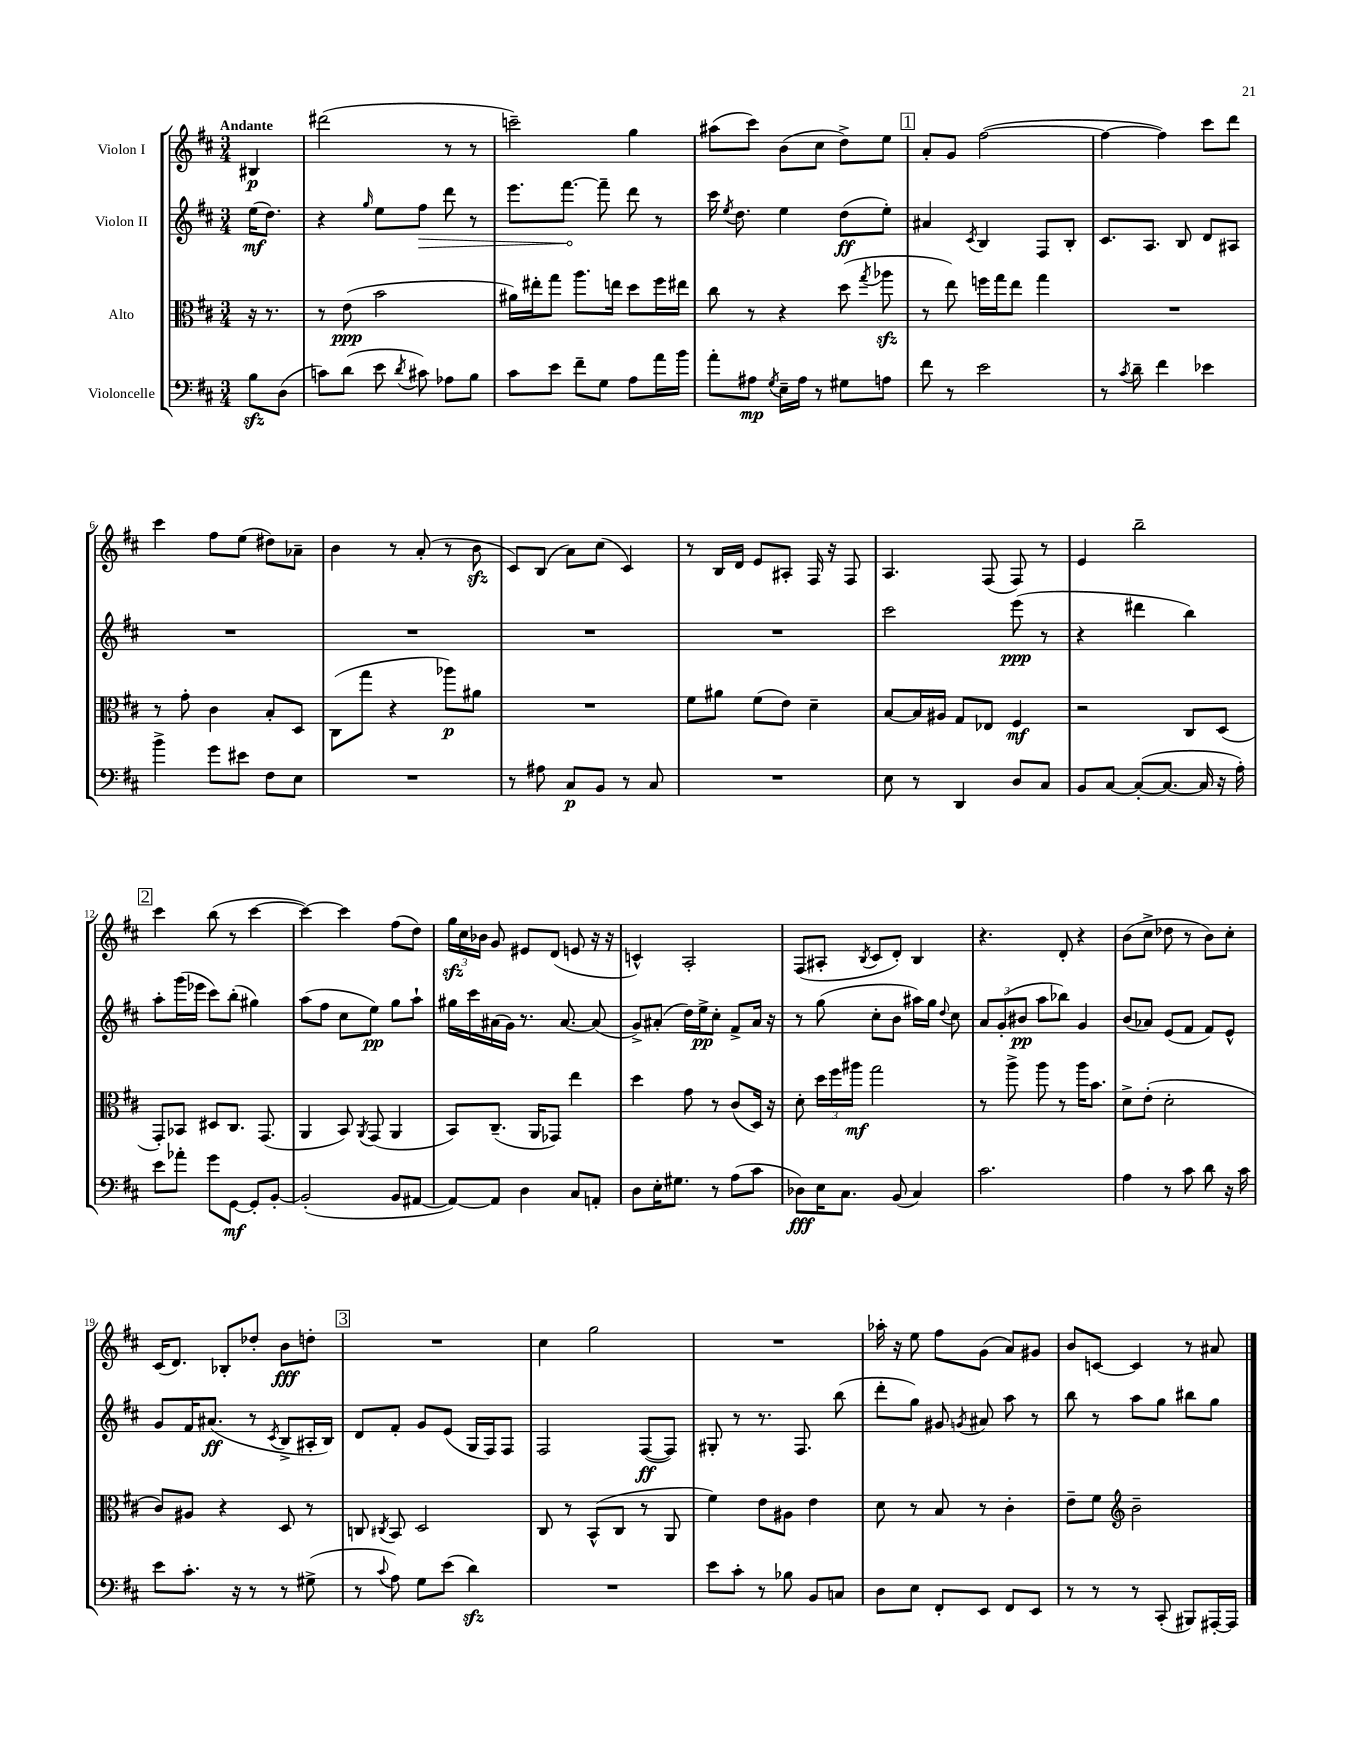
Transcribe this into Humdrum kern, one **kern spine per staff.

**kern	**kern	**kern	**kern
*staff4	*staff3	*staff2	*staff1
*clefF4	*clefC3	*clefG2	*clefG2
*k[f#c#]	*k[f#c#]	*k[f#c#]	*k[f#c#]
*M3/4	*M3/4	*M3/4	*M3/4
8B	16r	(16ee	4B#
.	8.r	8.dd)	.
(8D	.	.	.
=	=	=	=
8c)	8r	4r	(2ddd#
(8d	(8e	.	.
.	.	16qqgg	.
8e	2b	8ee	.
8qd	.	.	.
8c#)	.	8ff#	.
8A-	.	8ddd	8r
8B	.	8r	8r
=	=	=	=
8c#	16a#)	8.eee	2ccc~)
.	16ee#'	.	.
8e	8gg	.	.
.	.	[8.fff#	.
8f#~	8.aa	.	.
8G	.	8fff#~]	.
.	16ee	.	.
8A	8dd	8ddd	4gg
16a	16ff#	8r	.
16b	16ee#	.	.
=	=	=	=
8a'	8cc#	16ccc#	(8aa#
.	.	8qee	.
.	.	8.dd	.
8A#	8r	.	8ccc#)
8qG	.	.	.
16E~	4r	4ee	(8b
16A#	.	.	.
8r	.	.	8cc#
8G#	(8dd	(8dd	8dd^)
.	8qgg	.	.
8A	8aa-	8ee')	8ee
=	=	=	=
8f#	8r	4a#	8a'
8r	8ee)	.	8g
.	.	8qc#	.
2e	16ff	4B	([2ff#
.	16gg	.	.
.	8ee	.	.
.	4gg	8F#	.
.	.	8B'	.
=	=	=	=
8r	2.r	8.c#	4ff#_
8qc#	.	.	.
8d~	.	.	.
.	.	8.A	.
4f#	.	.	4ff#])
.	.	8B	.
4e-	.	8d	8ccc#
.	.	8A#	8ddd
=	=	=	=
4b^	8r	2.r	4ccc#
.	8g'	.	.
8g	4c#	.	8ff#
8e#	.	.	(8ee
8F#	8B'	.	8dd#)
8E	8D	.	8a-~
=	=	=	=
2.r	(8C#	2.r	4b
.	8gg	.	.
.	4r	.	8r
.	.	.	(8a'
.	8aa-)	.	8r
.	8a#	.	8b
=	=	=	=
8r	2.r	2.r	8c#)
8A#	.	.	(8B
8C#	.	.	8a)
8BB	.	.	(8cc#
8r	.	.	4c#)
8C#	.	.	.
=	=	=	=
2.r	8f#	2.r	8r
.	8a#	.	16B
.	.	.	16d
.	(8f#	.	8e
.	8e)	.	8A#'
.	4d~	.	16F#
.	.	.	16r
.	.	.	8F#
=	=	=	=
8E	[8B	2ccc#	4.A
8r	16B]	.	.
.	16A#	.	.
4DD	8G	.	.
.	8E-	.	(8F#
8D	4F#	(8eee	8F#)
8C#	.	8r	8r
=	=	=	=
8BB	2r	4r	4e
[8C#	.	.	.
(8C#'_	.	4ddd#	2bb~
8.C#_	.	.	.
.	8C#	4bb)	.
16C#]	.	.	.
16r	(8D	.	.
16A')	.	.	.
=	=	=	=
8e	8GG')	8aa'	4ccc#
8a-'	8BB-	(16ggg	.
.	.	16eee-	.
8g	8D#	8ccc#)	(8bb
[8GG	8.C#	(8bb'	8r
8GG']	.	4gg#)	[4ccc#
.	(8.GG	.	.
[8BB'	.	.	.
=	=	=	=
(2BB']	4AA	(8aa	4ccc#_)
.	.	8ff#	.
.	8BB)	8cc#	4ccc#]
.	8qAA	.	.
.	(8GG	8ee)	.
8BB	4AA	8gg	(8ff#
[8AA#	.	8aa`	8dd)
=	=	=	=
8AA#_)	8BB)	16gg#	24gg
.	.	.	24cc#
.	.	16ccc#	.
.	.	.	24b-
8AA#]	(8.C#~	(16a#	8g
.	.	16g)	.
4D	.	8.r	8e#
.	16AA	.	.
.	8GG-)	.	(8d
.	.	[8.a#	.
8C#	4ee	.	8e
8AA'	.	(8a#]	16r
.	.	.	16r
=	=	=	=
8D	4dd	8g^)	4c^^)
16E'	.	(8a#'	.
8.G#	.	.	.
.	8g	16dd)	2A'
.	.	16ee^	.
8r	8r	8cc#'	.
(8A	(8c#	8f#^	.
8c#	16D)	16a#	.
.	16r	16r	.
=	=	=	=
8D-)	8d'	8r	(8F#
16E	24dd	(8gg	8A#'
.	24ff#	.	.
8.C#	.	.	.
.	24aa#	.	.
.	.	.	8qB
.	2gg	8cc#'	8c#
(8BB	.	8b	8d')
4C#)	.	16aa#)	4B
.	.	16gg	.
.	.	8qqdd	.
.	.	8cc#	.
=	=	=	=
2.c#	8r	12a	4.r
.	.	(12g'	.
.	8aa^	.	.
.	.	12b#	.
.	8aa	8aa	.
.	8r	8bb-)	8d'
.	16aa	4g	4r
.	8.b	.	.
=	=	=	=
4A	8d^	(8b	(8b
.	(8e'	8a-)	8cc#^
8r	2d'	(8e	8dd-
8c#	.	8f#	8r
8d	.	8f#)	8b)
16r	.	8e^^	8cc#'
16c#	.	.	.
=	=	=	=
8e	8c#)	8g	(16c#
.	.	.	8.d)
8.c#'	8A#	16f#	.
.	.	(8.a#	.
.	4r	.	8B-'
16r	.	.	.
8r	.	8r	8dd-'
.	.	8qc#	.
8r	8D	8B^	8b
(8G#^	8r	16A#'	8dd'
.	.	16B)	.
=	=	=	=
8r	8C	8d	2.r
8qqc#	8qC#	.	.
8A)	8BB	8f#'	.
8G	2D	8g	.
(8e	.	(8e	.
4d)	.	16G	.
.	.	16F#)	.
.	.	8F#	.
=	=	=	=
2.r	8C#	2F#	4cc#
.	8r	.	.
.	(8BB^^	.	2gg
.	8C#	.	.
.	8r	([8F#	.
.	8AA	8F#])	.
=	=	=	=
8e	4f#)	8G#'	2.r
8c#'	.	8r	.
8r	8e	8.r	.
8B-	8A#	.	.
.	.	8.F#	.
8BB	4e	.	.
8C	.	(8bb	.
=	=	=	=
8D	8d	8ddd'	16aa-'
.	.	.	16r
8E	8r	8gg)	8ee
8FF#'	8B	8g#	8ff#
.	.	8qg	.
8EE	8r	8a#	(8g
8FF#	4c#'	8aa	8a)
8EE	.	8r	8g#
=	=	=	=
8r	8e~	8bb	8b
8r	8f#	8r	[8c
*	*clefG2	*	*
8r	2b~	8aa	4c]
(8CC#'	.	8gg	.
8BBB#)	.	8bb#	8r
[16AAA#'	.	8gg	8a#
16AAA#]	.	.	.
==	==	==	==
*-	*-	*-	*-
